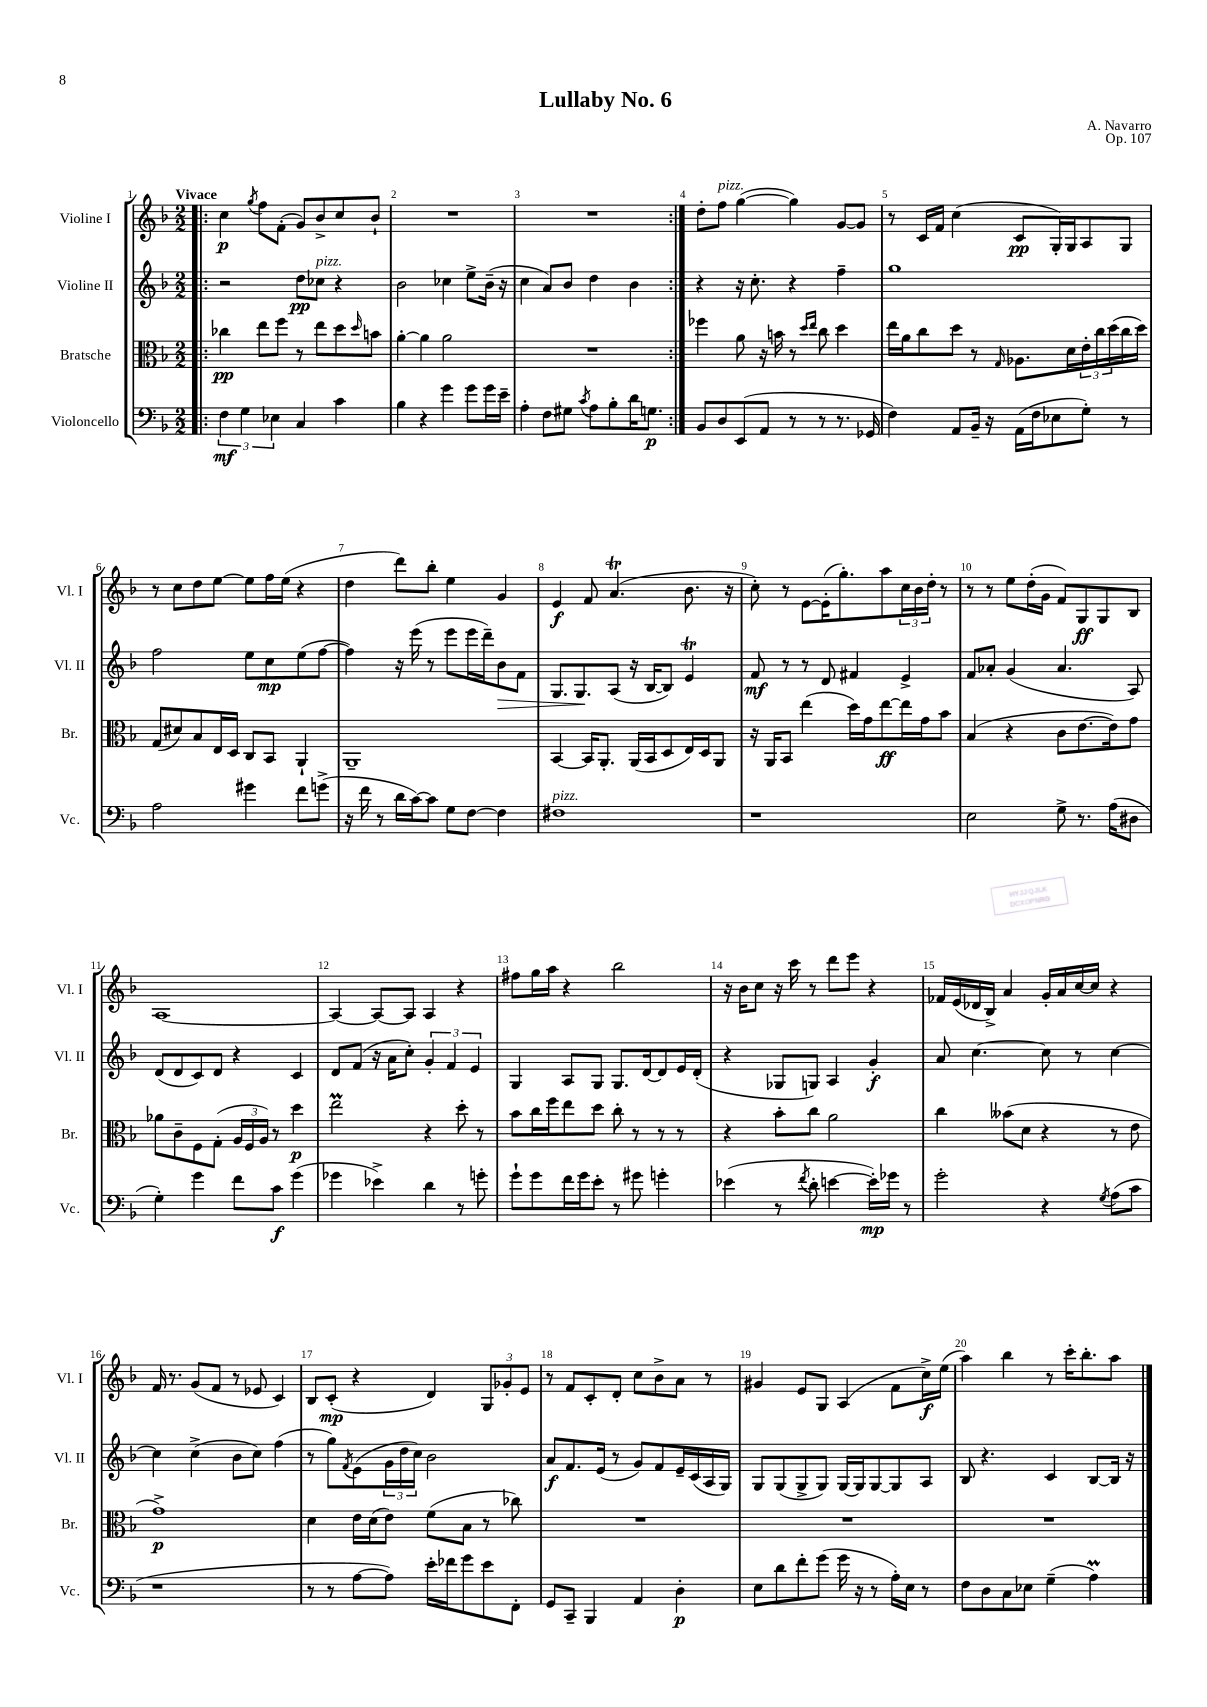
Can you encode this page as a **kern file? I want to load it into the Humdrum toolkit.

**kern	**kern	**kern	**kern
*staff4	*staff3	*staff2	*staff1
*clefF4	*clefC3	*clefG2	*clefG2
*k[b-]	*k[b-]	*k[b-]	*k[b-]
*M2/2	*M2/2	*M2/2	*M2/2
=!|:	=!|:	=!|:	=!|:
6F	4cc-	2r	4cc
6G	.	.	.
.	.	.	8qgg
.	8ee	.	8ff
6E-	.	.	.
.	8ff	.	(8f'
4C	8r	8dd	8g)
.	8ee	8cc-	8b-^
4c	8dd	4r	8cc
.	16qqdd	.	.
.	8b	.	8b-`
=	=	=	=
4B-	[4a'	2b-	1r
4r	4a]	.	.
4g	2a	4cc-	.
8g	.	8ee^	.
16g	.	(16b-~	.
16e~	.	16r	.
=	=	=	=
4A'	1r	4cc	1r
8F	.	8a)	.
8G#	.	8b-	.
8qc	.	.	.
8A	.	4dd	.
8B-'	.	.	.
16d	.	4b-	.
8.G	.	.	.
=:|!	=:|!	=:|!	=:|!
8BB-	4ff-	4r	8dd'
8D	.	.	8ff
(8EE	8a	16r	([4gg
.	.	8.cc'	.
8AA	16r	.	.
.	16b	.	.
8r	8r	4r	4gg])
.	16qqdd	.	.
.	16qqee	.	.
8r	8cc	.	.
8.r	4dd	4ff~	[8g
.	.	.	8g]
16GG-	.	.	.
=	=	=	=
4F)	16ee	1gg	8r
.	16a	.	.
.	8cc	.	16c
.	.	.	16f
8AA	8dd	.	(4cc
16BB-~	8r	.	.
16r	.	.	.
.	16qqG	.	.
(16AA	8.A-	.	8c
16F	.	.	.
8E-	.	.	16G')
.	16d	.	16G
8G')	24e'	.	8A
.	24cc	.	.
.	(24dd	.	.
8r	16cc	.	8G
.	16dd)	.	.
=	=	=	=
2A	(8G	2ff	8r
.	8d#)	.	8cc
.	8B-	.	8dd
.	16E	.	[8ee
.	16D	.	.
4g#	8C	8ee	8ee]
.	8BB-	8cc	16ff
.	.	.	(16ee
8f	4AA`	(8ee	4r
(8g^	.	[8ff	.
=	=	=	=
16r	1AA~	4ff])	4dd
16f	.	.	.
8r	.	.	.
16d	.	16r	8ddd)
[16c)	.	(16eee	.
8c]	.	8r	8bb-'
8G	.	8eee	4ee
[8F	.	16eee	.
.	.	16ddd~)	.
4F]	.	8b-	4g
.	.	8f	.
=	=	=	=
1F#	[4BB-	8.G	4e
.	.	8.G	.
.	16BB-]	.	8f
.	8.AA'	.	.
.	.	(8A	(4.a
.	(16AA	16r	.
.	16BB-	[16B-	.
.	8D	8B-])	.
.	16E)	4e	8.b-
.	16D	.	.
.	8AA	.	.
.	.	.	16r
=	=	=	=
1r	16r	8f	8cc')
.	16AA	.	.
.	8BB-	8r	8r
.	(4ee	8r	[8e
.	.	8d	(16e']
.	.	.	8.gg')
.	16dd)	4f#	.
.	16g	.	.
.	[8ee	.	8aa
.	16ee]	4e^	24cc
.	.	.	24b-
.	16g	.	.
.	.	.	24dd'
.	8b-	.	8r
=	=	=	=
2E	(4B-	8f	8r
.	.	8a-'	8r
.	4r	(4g	8ee
.	.	.	(16dd'
.	.	.	16g
8G^	8c	4.a-	8f)
8.r	[8.e	.	8G
.	.	.	8G
(16A	16e])	.	.
8D#	8g	8A)	8B-
=	=	=	=
4G')	8a-	(8d	[1A
.	8c~	8d	.
4g	8F	8c)	.
.	(8G'	8d	.
8f	24A	4r	.
.	24F	.	.
.	24A)	.	.
8c	8r	.	.
(4g	4dd	4c	.
=	=	=	=
4g-	2ee	8d	4A_
.	.	(8f	.
4e-^)	.	16r	8A_
.	.	16a	.
.	.	8cc')	8A]
4d	4r	6g'	4A
.	.	6f	.
8r	8dd'	.	4r
.	.	6e	.
8g'	8r	.	.
=	=	=	=
8g`	8b-	4G	8ff#
8g	16cc	.	16gg
.	16ff	.	16aa
16f	8ee	8A	4r
16g	.	.	.
8e'	8dd	8G	.
8r	8cc'	8.G	2bb-
8g#	8r	.	.
.	.	[16d	.
4g'	8r	8d]	.
.	8r	16e	.
.	.	(16d'	.
=	=	=	=
(4e-	4r	4r	16r
.	.	.	16b-
.	.	.	8cc
8r	8b-'	8G-	16r
.	.	.	16ccc
8qf	.	.	.
8d'	8cc	8G)	8r
[4e	2a	4A	8ddd
.	.	.	8eee
16e'])	.	4g'	4r
16g-	.	.	.
8r	.	.	.
=	=	=	=
2g'	4cc	8a	16f-
.	.	.	(16e
.	.	[4.cc	16d-
.	.	.	16B-^)
.	(8b--	.	4a
.	8d	.	.
4r	4r	8cc]	16g'
.	.	.	16a
.	.	8r	[16cc
.	.	.	16cc]
8qG	.	.	.
(8A	8r	[4cc	4r
8c	8e	.	.
=	=	=	=
1r	1g^)	4cc]	16f
.	.	.	8.r
.	.	(4cc^	(8g
.	.	.	8f
.	.	8b-	8r
.	.	8cc)	8e-
.	.	(4ff	4c)
=	=	=	=
8r	4d	8r	8B-
8r	.	8gg)	(8c'
.	.	8qf	.
[8A	16e	(8e	4r
.	(16d	.	.
8A])	8e)	24g	.
.	.	24dd	.
.	.	24cc)	.
16e'	(8f	2b-	4d)
16f-	.	.	.
8g	8B-	.	.
8e	8r	.	12G
.	.	.	12g-'
8FF'	8cc-)	.	.
.	.	.	12e
=	=	=	=
8GG	1r	8a	8r
8CC~	.	8.f	8f
4BBB-	.	.	8c'
.	.	(16e	.
.	.	8r	8d'
4AA	.	8g)	8cc
.	.	8f	8b-^
4D'	.	16e~	8a
.	.	(16c	.
.	.	16A	8r
.	.	16G)	.
=	=	=	=
8E	1r	8G	4g#
8d	.	(8G	.
8f'	.	8G^	8e
(8g	.	8G)	8G
16g	.	[16G	(4A
16r	.	16G]	.
8r	.	[8G	.
16A')	.	8G]	8f
16E	.	.	.
8r	.	8A	16cc^)
.	.	.	(16ee
=	=	=	=
8F	1r	8B-	4aa)
8D	.	4.r	.
8C	.	.	4bb-
8E-	.	.	.
(4G~	.	4c	8r
.	.	.	16ccc'
.	.	.	8.bb-'
4A)	.	[8B-	.
.	.	16B-]	8aa
.	.	16r	.
==	==	==	==
*-	*-	*-	*-
